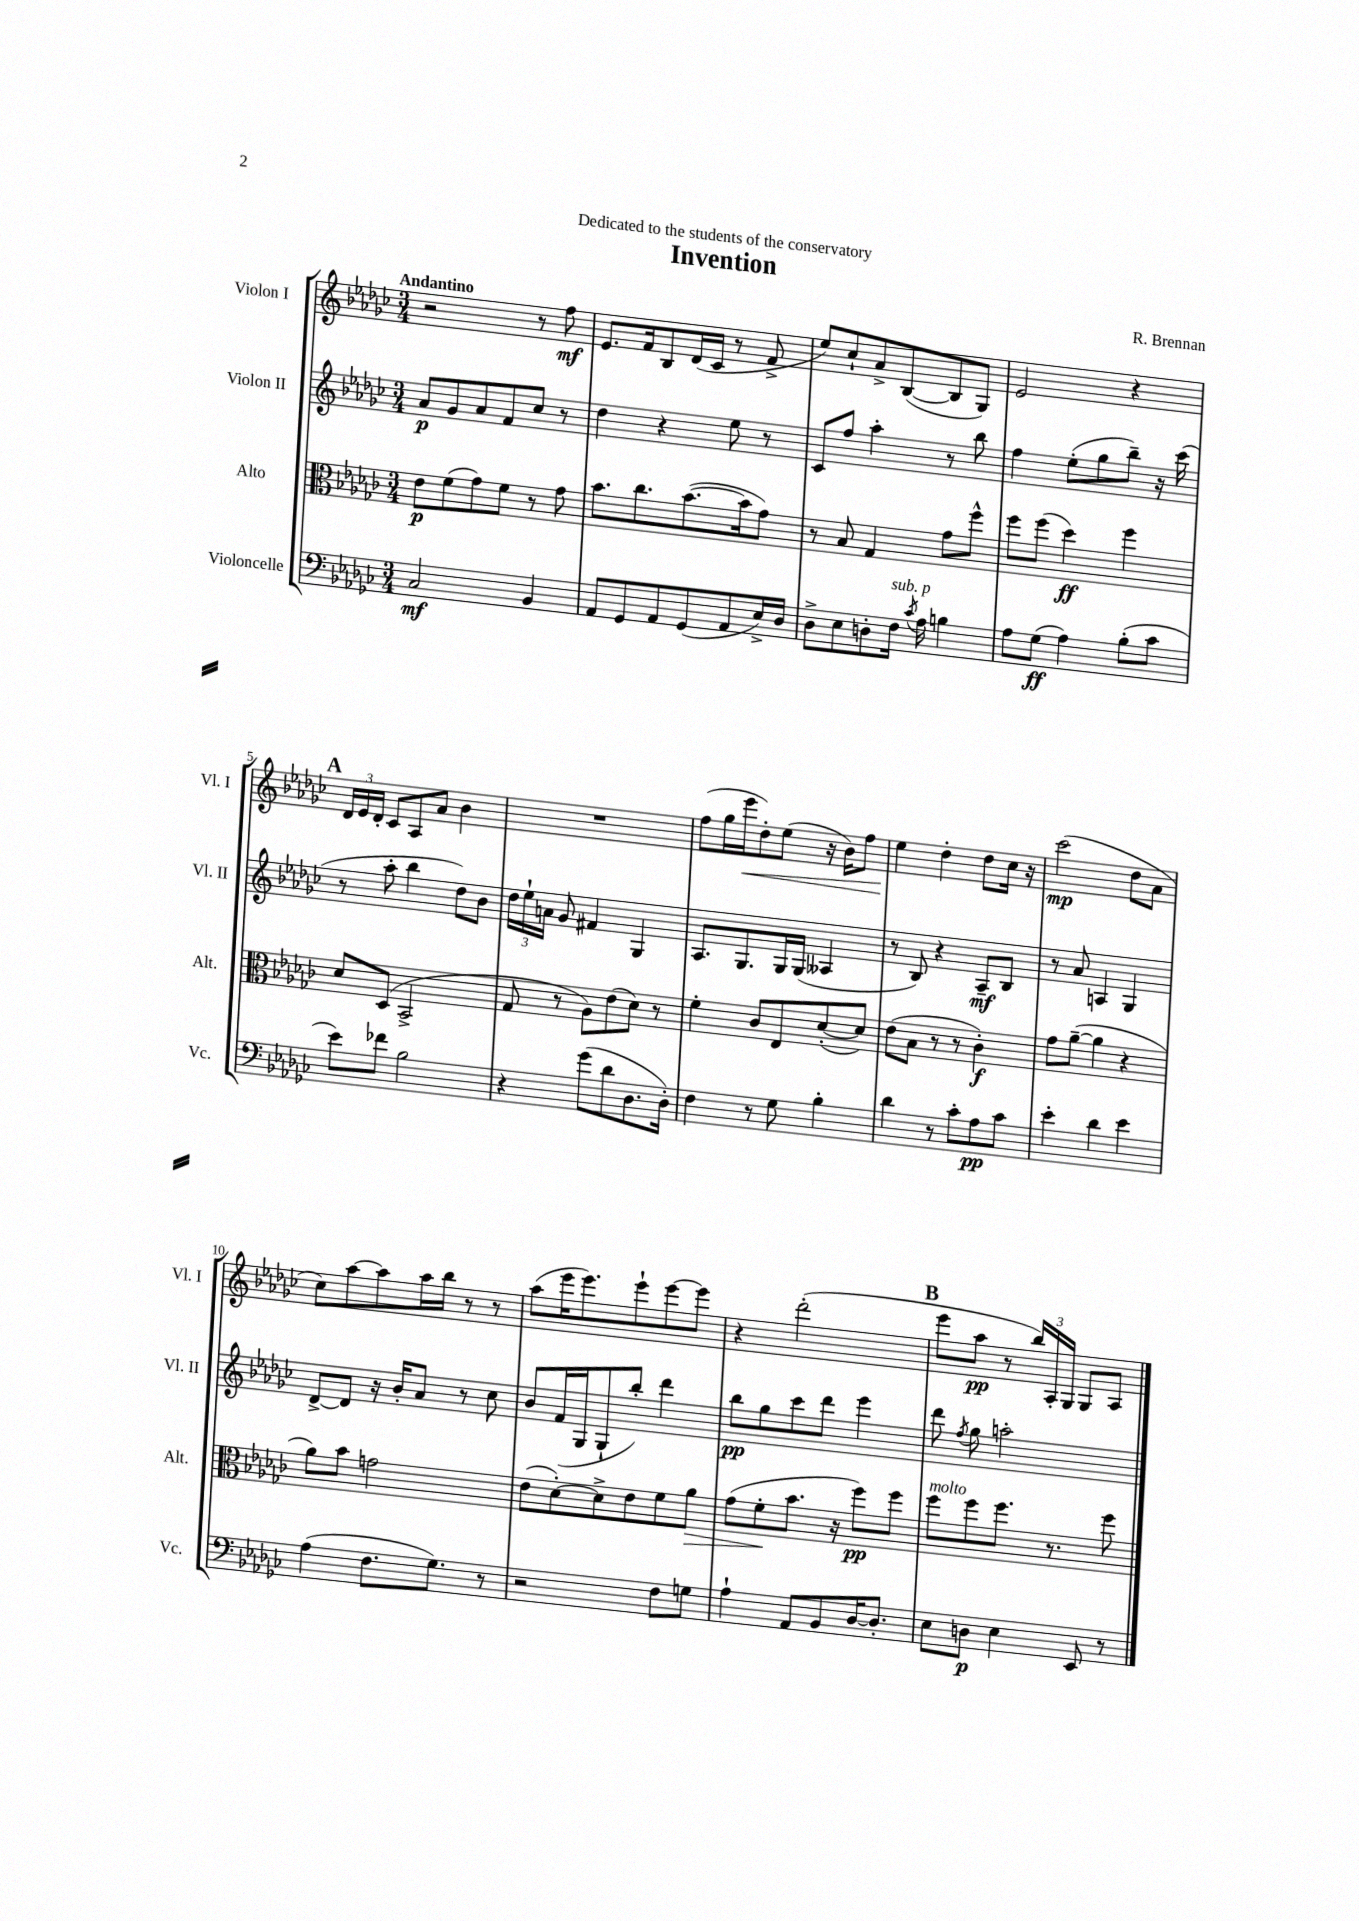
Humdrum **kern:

**kern	**kern	**kern	**kern
*staff4	*staff3	*staff2	*staff1
*clefF4	*clefC3	*clefG2	*clefG2
*k[b-e-a-d-g-c-]	*k[b-e-a-d-g-c-]	*k[b-e-a-d-g-c-]	*k[b-e-a-d-g-c-]
*M3/4	*M3/4	*M3/4	*M3/4
2C-/	8e-\L	8a-/L	2r
.	(8f\	8g-/	.
.	8g-\)	8a-/	.
.	8f\J	8f/	.
4BB-/	8r	8cc-/J	8r
.	8g-\	8r	8ff\
=	=	=	=
8AA-/L	8.b-\L	4dd-\	8.e-/L
8GG-/	.	.	.
.	8.cc-\	.	16f/k
8AA-/	.	4r	8B-/
(8GG-/	([8.b-\	.	(16d-/L
.	.	.	16c-/JJ
8AA-/	.	8ee-\	8r
.	16b-\]k	.	.
16E-^/L)	8g-\J)	8r	8f^/
16D-/JJ	.	.	.
=	=	=	=
8D-^\L	8r	8c-/L	8ee-/L)
8E-\	8B-/	8ff/J	8cc-`/
8D'\	4G-/	4aa-'\	8a-^/
16F\Jk	.	.	([8B-/
8qc-/	.	.	.
16A-\	.	.	.
4B\	8g-\L	8r	8B-/]
.	8ff^^\J	8bb-\	8G-/J)
=	=	=	=
8A-\L	8ff\L	4ff\	2e-/
(8G-\J	(8ff\J	.	.
4A-\)	4dd-\)	(8ee-'\L	.
.	.	8gg-\	.
(8B-'\L	4ff\	8bb-~\J)	4r
8c-\J	.	16r	.
.	.	(16ccc-\	.
=	=	=	=
8e-\L)	8d-/L	8r	24d-/LL
.	.	.	24e-/
.	.	.	24d-'/JJ
8f-\J	(8D-/J	8aa-'\	8c-/L
2B-\	2BB-^/	4bb-\	8A-/
.	.	.	8a-/J
.	.	8dd-\L)	4b-\
.	.	8b-\J	.
=	=	=	=
4r	8G-/	24dd-\LL	2.r
.	.	24ee-`\	.
.	.	24a\JJ	.
.	8r	8g-/	.
(8g-\L	8A-\L)	4f#/	.
8d-\	(8e-\	.	.
8.D-\	8d-\J)	4G-/	.
.	8r	.	.
16D-'\Jk)	.	.	.
=	=	=	=
4F\	4f'\	8.A-/L	(8ff\L
.	.	.	16gg-\L
.	.	8.G-/	16eee-\J
8r	8c-/L	.	8dd-'\)
8G-\	8E-/	16G-/L	(8ee-\J
.	.	(16G-/JJ	.
4B-'\	([8d-'/	4A--/	16r
.	.	.	16b-\LK)
.	8d-/]J)	.	8ff\J
=	=	=	=
4d-\	(8e-\L	8r	4ee-\
.	8B-\J	8B-/)	.
8r	8r	4r	4dd-'\
8c-'\L	8r	.	.
8A-\	4c-'\)	8A-~/L	8dd-\L
8c-\J	.	8B-/J	16cc-\Jk
.	.	.	16r
=	=	=	=
4e-'\	8g-\L	8r	(2ccc-\
.	([8a-~\J	8a-/	.
4d-\	4a-\]	4A/	.
4e-\	4r	4G-/	8dd-\L
.	.	.	8a-\J
=	=	=	=
(4A-\	8a-\L)	[8d-^/L	8cc-\L)
.	8b-\J	8d-/]J	[8aa-\
8.F\L	2g\	16r	8aa-\]
.	.	16b-'/LK	.
.	.	8a-/J	16aa-\L
8.G-\J)	.	.	16bb-\JJ
.	.	8r	8r
8r	.	8cc-\	8r
=	=	=	=
2r	(8e-\L	8b-/L	(8aa-\L
.	[8d-'\)	(16f/L	16eee-\K
.	.	16G-/J	8.eee-\)
.	8d-^\]	8G-`/	.
.	8e-\	8bb-'/J)	8eee-`\
8F\L	8f\	4ddd-\	[8eee-\
8G\J	8a-\J	.	8eee-\]J
=	=	=	=
4A-`\	(8g-\L	8bb-\L	4r
.	8f'\	8gg-\	.
8AA-/L	8.b-\J	8ccc-\	(2ddd-'\
8BB-/	.	8ddd-\J	.
.	16r	.	.
[16D-/K	8ff\L)	4eee-\	.
8.D-'/]J	.	.	.
.	8ff\J	.	.
=	=	=	=
8E-\L	8ff\L	8ddd-\	8eee-\L
.	.	8qff/	.
8D\J	8ff\	8gg-\	8aa-\J
4E-\	8.ff\J	2aa'\	8r
.	.	.	24bb-/LL)
.	.	.	24A-'/
.	8.r	.	.
.	.	.	24G-/JJ
8EE-/	.	.	8G-/L
8r	8ff\	.	8A-/J
==	==	==	==
*-	*-	*-	*-
